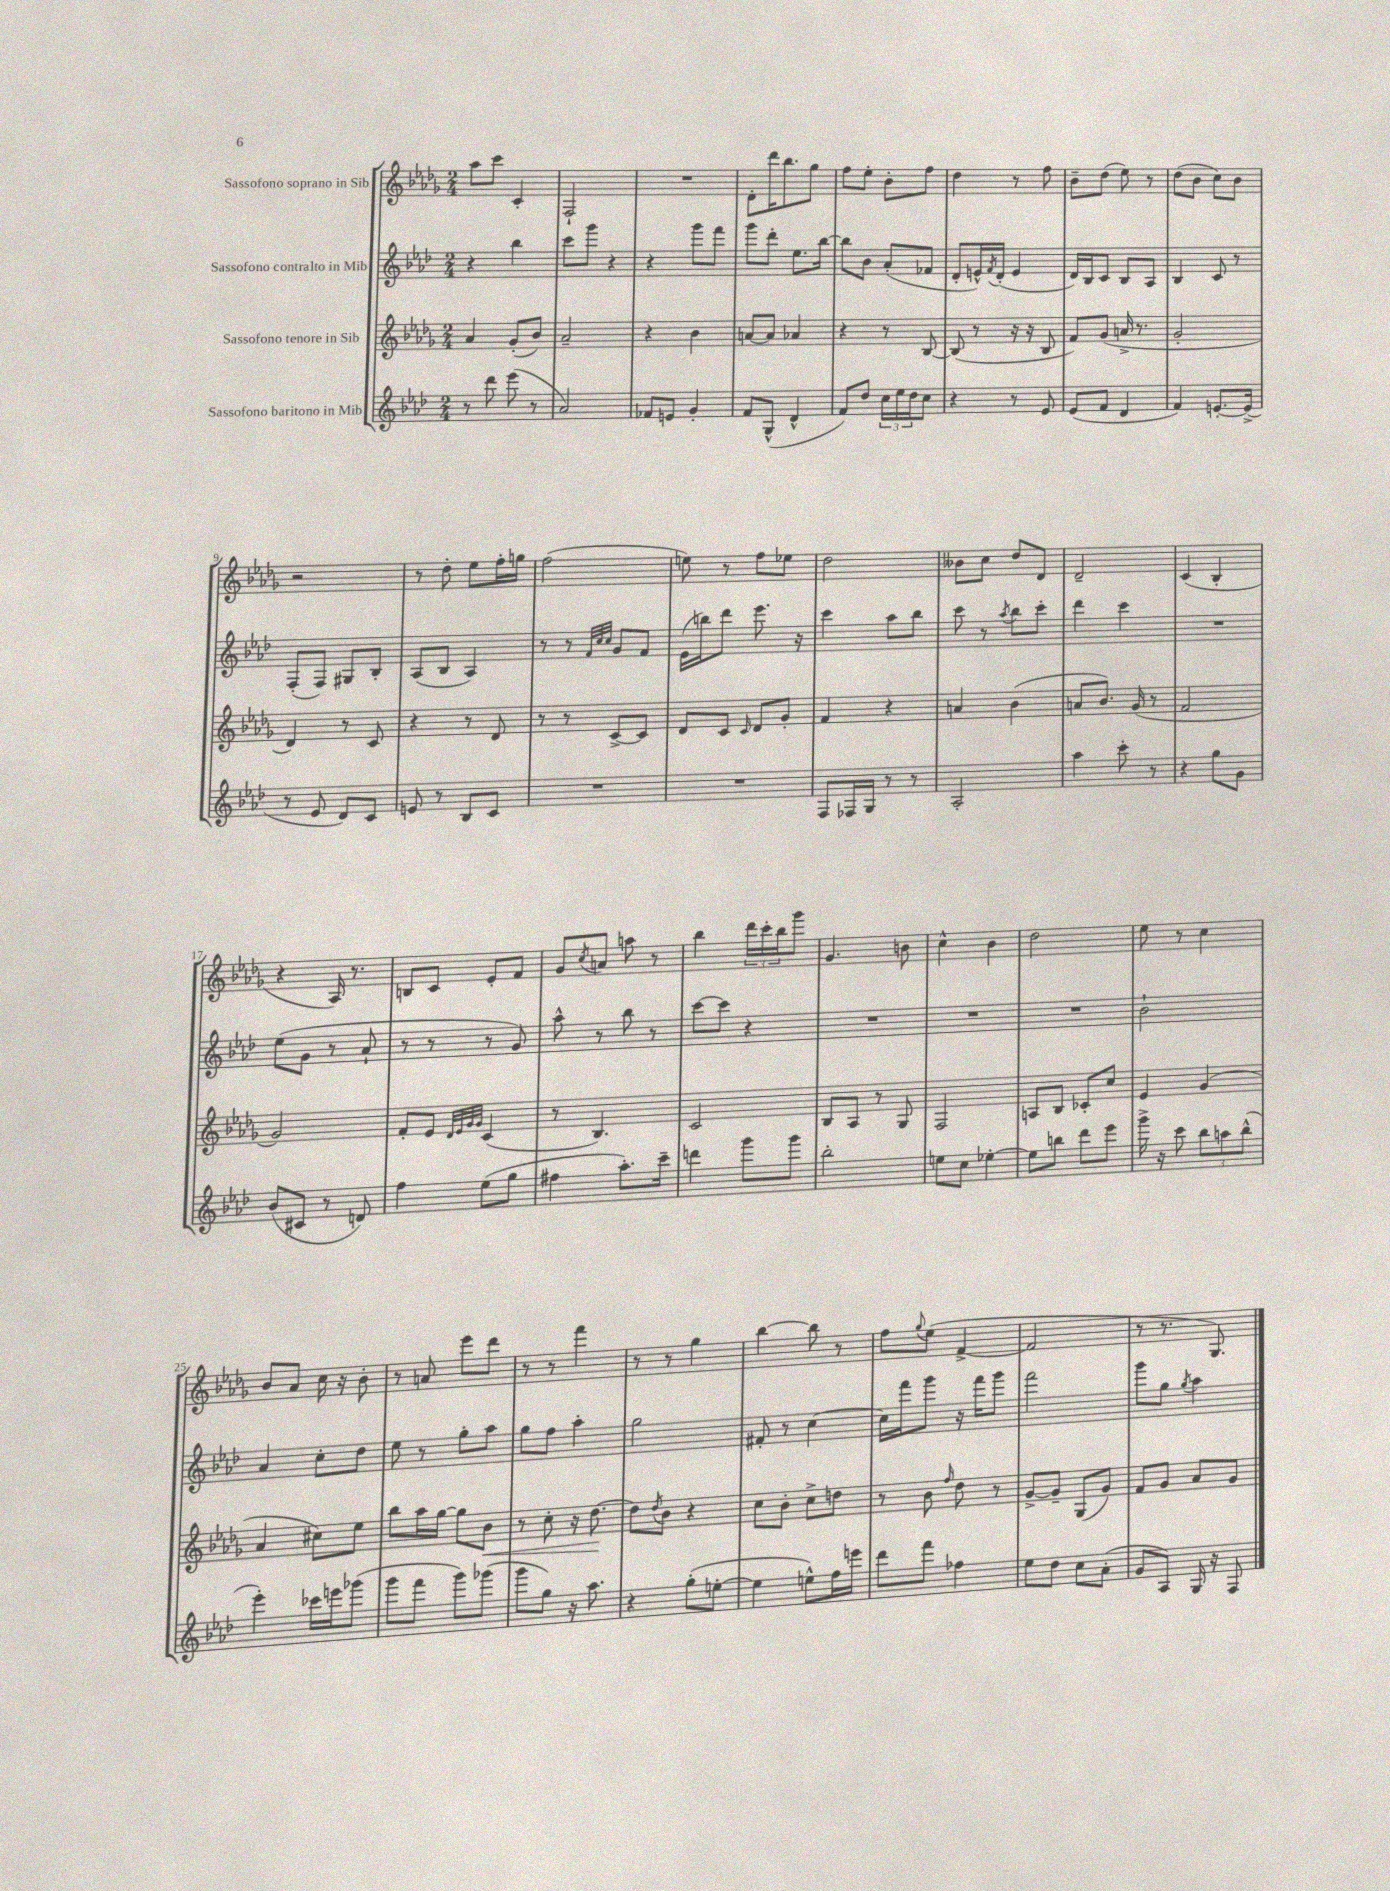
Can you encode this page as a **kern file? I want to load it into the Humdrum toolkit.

**kern	**kern	**kern	**kern
*staff4	*staff3	*staff2	*staff1
*clefG2	*clefG2	*clefG2	*clefG2
*k[b-e-a-d-]	*k[b-e-a-d-g-]	*k[b-e-a-d-]	*k[b-e-a-d-g-]
*M2/4	*M2/4	*M2/4	*M2/4
8r	4a-/	4r	8aa-\L
8ddd-\	.	.	8ccc\J
(8eee-\	(8g-'/L	4bb-\	4c'/
8r	8b-/J)	.	.
=	=	=	=
2a-/)	2a-~/	8ccc\L	2F`/
.	.	8ggg\J	.
.	.	4r	.
=	=	=	=
8f-/L	4r	4r	2r
8e/J	.	.	.
4g'/	4b-\	8ggg\L	.
.	.	8fff\J	.
=	=	=	=
8f/L	[8a/L	8ggg\L	8d-'\L
(8G^^/J	8a/]J	8ddd-'\J	16ddd-\K
.	.	.	8.bb-\
4d-^^/	4a-/	8.ee-\L	.
.	.	.	8gg-\J
.	.	[16bb-\Jk	.
=	=	=	=
8f/L)	4r	8bb-\]L	8ff\L
8dd-/J	.	8b-\J	8ee-'\J
24cc\LL	8r	(8a-'/L	8b-'\L
24ee-\	.	.	.
24dd-\J	.	.	.
8cc\J	[8B-/	8f-/J	8ff\J
=	=	=	=
4r	(8B-/]	8d-'/L	4dd-\
.	8r	16e^^/L)	.
.	.	8qf/	.
.	.	(16d-'/JJ	.
8r	16r	4e/	8r
.	16r	.	.
8e-/	8B-/	.	8ff\
=	=	=	=
(8e-/L	8f/L)	16d-/LL)	8b-~\L
.	.	16B-/J	.
8f/J	(8g-/J	8c/J	(8dd-\J
4d-/	16a^/	8B-/L	8ee-\)
.	8.r	.	.
.	.	8A-/J	8r
=	=	=	=
4f/)	2g-'/	4B-/	(8dd-\L
.	.	.	8b-\J
[8.e'/L	.	8c/	8cc\L)
.	.	8r	8b-\J
(16e^/]Jk	.	.	.
=	=	=	=
8r	4d-/)	(8F'/L	2r
8e-/	.	8F/J)	.
8d-/L)	8r	8G#/L	.
8c/J	8c/	8B-'/J	.
=	=	=	=
8e/	4r	(8A-/L	8r
8r	.	8B-/J	8dd-'\
8B-/L	8r	4A-/)	8ee-\L
8c/J	8d-/	.	16ff'\L
.	.	.	16gg\JJ
=	=	=	=
2r	8r	8r	(2ff\
.	8r	8r	.
.	.	32qqf/LLL	.
.	.	32qqcc/	.
.	.	32qqcc/JJJ	.
.	[8c^/L	8g/L	.
.	8c/]J	8f/J	.
=	=	=	=
2r	8d-/L	(16e-\LL	8ee\)
.	.	16bb\J)	.
.	8c/J	8ddd-\J	8r
.	16qqc/	.	.
.	8d-/L	8.eee-\	8ff\L
.	8g-'/J	.	8ee-\J
.	.	16r	.
=	=	=	=
8F/L	4f/	4ccc\	2dd-\
16F-/L	.	.	.
16G/JJ	.	.	.
8r	4r	8aa-\L	.
8r	.	8bb-\J	.
=	=	=	=
2A-'/	4a/	8ccc\	8b--\L
.	.	8r	8cc\J
.	.	8qaa-/	.
.	(4b-\	8bb-\L	8dd-/L
.	.	8ccc'\J	8d-/J
=	=	=	=
4aa-\	8a/L	4ddd-\	2d-~/
.	8.b-/J)	.	.
8ccc'\	.	4ccc\	.
.	(16g-/	.	.
8r	8r	.	.
=	=	=	=
4r	2f/	2r	(4c/
8gg\L	.	.	4B-'/
8g\J	.	.	.
=	=	=	=
(8b-/L	2g-/)	(8ee-\L	4r
8c#/J	.	8g\J	.
8r	.	8r	16A-/)
.	.	.	8.r
8d/)	.	8a-`/	.
=	=	=	=
4ff\	8f'/L	8r	8B/L
.	8e-/J	8r	8c/J
.	32qqd-/LLL	.	.
.	32qqe-/	.	.
.	32qqg-/	.	.
.	32qqg-/JJJ	.	.
(8ee-\L	(4c/	8r	8e-'/L
8gg\J	.	8g/)	8f/J
=	=	=	=
4ff#\	8r	8aa-^^\	8g-/L
.	.	.	8qcc/
.	4.B-/)	8r	8a/J
8.aa-'\L)	.	8bb-\	8aa\
.	.	8r	8r
16ccc~\Jk	.	.	.
=	=	=	=
4ddd\	2c/	[8ccc\L	4bb-\
.	.	8ccc\]J	.
8ggg\L	.	4r	24ddd-\LL
.	.	.	24ccc'\
.	.	.	24bb-\J
8ggg\J	.	.	8ggg-\J
=	=	=	=
2bb-'\	8B-/L	2r	4.g-/
.	8A-/J	.	.
.	8r	.	.
.	8G-/	.	8b\
=	=	=	=
8ee\L	2F/	2r	4cc^^\
8cc\J	.	.	.
[4ee-'\	.	.	4b-\
=	=	=	=
8ee-\]L	8A/L	2r	2dd-\
8bb\J	8B-/J	.	.
8ddd-\L	8c-'/L	.	.
8eee-\J	8cc/J	.	.
=	=	=	=
16ggg^\	4e-/	2b-`\	8ee-\
16r	.	.	.
8ccc\	.	.	8r
12bb-\L	(4g-/	.	4cc\
12aa\	.	.	.
(12bb-^^\J	.	.	.
=	=	=	=
4eee-'\)	4a-/	4a-/	8b-/L
.	.	.	8a-/J
16ccc-\LL	8cc#\L)	8cc'\L	16cc\
16eee\J	.	.	16r
(8ggg-\J	8ee-\J	8dd-\J	8b-'\
=	=	=	=
8ggg\L	8bb-\L	8ee-\	8r
8fff\J	16aa-\L	8r	8a/
.	[16gg-\JJ	.	.
8ggg\L)	8gg-\]L	8gg'\L	8eee-\L
(8ggg-\J	8b-\J	8aa-\J	8ddd-\J
=	=	=	=
8ggg\L	8r	8gg\L	8r
8gg\J)	8cc'\	8ff\J	8r
16r	16r	4aa-'\	4fff\
8.aa-\	[8.dd-\	.	.
=	=	=	=
4r	8dd-\]L	2gg\	8r
.	8qdd-/	.	.
.	8b-\J	.	8r
(8gg'\L	4r	.	4gg-\
[8ee'\J	.	.	.
=	=	=	=
4ee\]	8cc\L	8f#'/	[4bb-\
.	8b-'\J	8r	.
8ee^^\L)	8cc^\L	[4cc\	8bb-\]
16ff\L	8dd\J	.	8r
16eee\JJ	.	.	.
=	=	=	=
8ddd-\L	8r	16cc\]LL	8ff\L
.	.	16fff\J	.
.	.	.	8qqgg-/
8fff\J	8b-\	8ggg\J	(8ee-\J
.	16qqff/	.	.
4ff-\	8dd-\	16r	[4f^/
.	.	16fff\LK	.
.	8r	8ggg\J	.
=	=	=	=
8ee-\L	[8g-^/L	2fff\	2f/]
8dd-\J	8g-~/]J	.	.
8cc\L	(8G-/L	.	.
(8a-'\J	8g-/J)	.	.
=	=	=	=
8g/L	8f/L	8ggg\L	8r
8A-/J)	8g-/J	8gg\J	8.r
.	.	8qgg/	.
16G/	8a-/L	4aa-\	.
16r	.	.	8.G-/)
8F/	8g-/J	.	.
==	==	==	==
*-	*-	*-	*-
